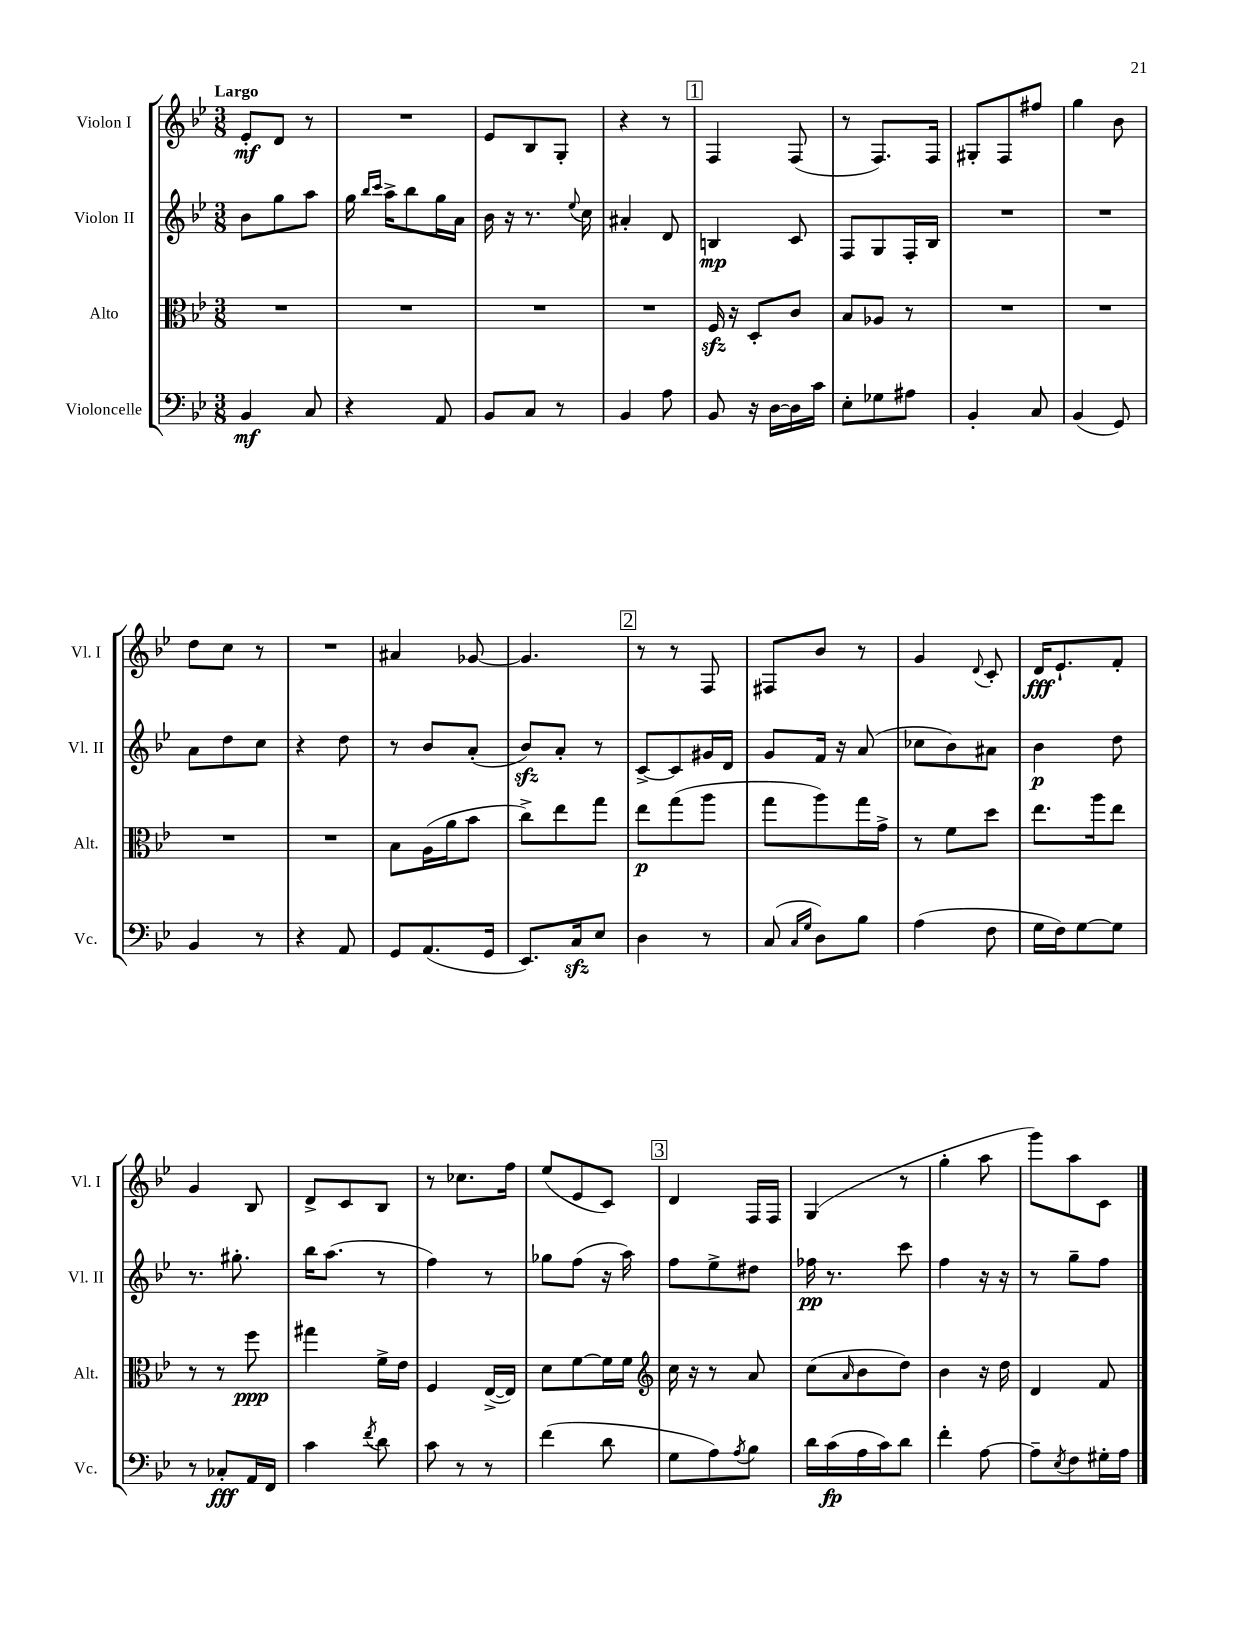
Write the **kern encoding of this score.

**kern	**dynam	**kern	**dynam	**kern	**dynam	**kern	**dynam
*part4	*part4	*part3	*part3	*part2	*part2	*part1	*part1
*staff4	*staff4	*staff3	*staff3	*staff2	*staff2	*staff1	*staff1
*I"Violoncelle	*	*I"Alto	*	*I"Violon II	*	*I"Violon I	*
*I'Vc.	*	*I'Alt.	*	*I'Vl. II	*	*I'Vl. I	*
*clefF4	*	*clefC3	*	*clefG2	*	*clefG2	*
*k[b-e-]	*	*k[b-e-]	*	*k[b-e-]	*	*k[b-e-]	*
*M3/8	*	*M3/8	*	*M3/8	*	*M3/8	*
=1	=1	=1	=1	=1	=1	=1	=1
!	!	!	!	!	!	!LO:TX:a:B:t=Largo	!
4BB-/	mf	4.r	.	8b-\L	.	8e-'/L	mf
.	.	.	.	8gg\	.	8d/J	.
8C/	.	.	.	8aa\J	.	8r	.
=2	=2	=2	=2	=2	=2	=2	=2
4r	.	4.r	.	16gg\	.	4.r	.
.	.	.	.	16qqbb-/LL	.	.	.
.	.	.	.	16qqccc/JJ	.	.	.
.	.	.	.	16aa^\KL	.	.	.
.	.	.	.	8bb-\	.	.	.
8AA/	.	.	.	16gg\L	.	.	.
.	.	.	.	16a\JJ	.	.	.
=3	=3	=3	=3	=3	=3	=3	=3
8BB-/L	.	4.r	.	16b-\	.	8e-/L	.
.	.	.	.	16r	.	.	.
8C/J	.	.	.	8.r	.	8B-/	.
8r	.	.	.	.	.	8G'/J	.
.	.	.	.	8qqee-/	.	.	.
.	.	.	.	16cc\	.	.	.
=4	=4	=4	=4	=4	=4	=4	=4
4BB-/	.	4.r	.	4a#X'/	.	4r	.
8A\	.	.	.	8d/	.	8r	.
!!LO:REH:place=s1:t=1
=5	=5	=5	=5	=5	=5	=5	=5
8BB-/	.	16Fzz/	.	4Bn/	mp	4F/	.
.	.	16r	.	.	.	.	.
16r	.	8D'/L	.	.	.	.	.
[16D\LL	.	.	.	.	.	.	.
16D\]	.	8c/J	.	8c/	.	(8F/	.
16c\JJ	.	.	.	.	.	.	.
=6	=6	=6	=6	=6	=6	=6	=6
8E-'\L	.	8B-/L	.	8F/L	.	8r	.
8G-X\	.	8A-X/J	.	8G/	.	8.F/L)	.
8A#X\J	.	8r	.	16F'/L	.	.	.
.	.	.	.	16B-/JJ	.	16F/Jk	.
=7	=7	=7	=7	=7	=7	=7	=7
4BB-'/	.	4.r	.	4.r	.	8G#X'/L	.
.	.	.	.	.	.	8F/	.
8C/	.	.	.	.	.	8ff#X/J	.
=8	=8	=8	=8	=8	=8	=8	=8
(4BB-/	.	4.r	.	4.r	.	4gg\	.
8GG/)	.	.	.	.	.	8b-\	.
!!LO:LB:g=z
=9	=9	=9	=9	=9	=9	=9	=9
4BB-/	.	4.r	.	8a\L	.	8dd\L	.
.	.	.	.	8dd\	.	8cc\J	.
8r	.	.	.	8cc\J	.	8r	.
=10	=10	=10	=10	=10	=10	=10	=10
4r	.	4.r	.	4r	.	4.r	.
8AA/	.	.	.	8dd\	.	.	.
=11	=11	=11	=11	=11	=11	=11	=11
8GG/L	.	8B-\L	.	8r	.	4a#X/	.
(8.AA/	.	(16A\L	.	8b-/L	.	.	.
.	.	16a\J	.	.	.	.	.
.	.	8b-\J	.	(8a'/J	.	[8g-X/	.
16GG/Jk	.	.	.	.	.	.	.
=12	=12	=12	=12	=12	=12	=12	=12
8.EE-/L)	.	8cc^\L)	.	8b-zz/L)	.	4.g-/]	.
.	.	8ee-\	.	8a'/J	.	.	.
16Czz/k	.	.	.	.	.	.	.
8E-/J	.	8gg\J	.	8r	.	.	.
!!LO:REH:place=s1:t=2
=13	=13	=13	=13	=13	=13	=13	=13
4D\	.	8ee-\L	p	[8c^/L	.	8r	.
.	.	(8gg\	.	8c/]	.	8r	.
8r	.	8aa\J	.	16g#X/L	.	8F/	.
.	.	.	.	16d/JJ	.	.	.
=14	=14	=14	=14	=14	=14	=14	=14
(8C/	.	8gg\L	.	8g/L	.	8F#X/L	.
16qqC/LL	.	.	.	.	.	.	.
16qqG/JJ	.	.	.	.	.	.	.
8D\L)	.	8aa\)	.	16f/Jk	.	8b-/J	.
.	.	.	.	16r	.	.	.
8B-\J	.	16gg\L	.	(8a/	.	8r	.
.	.	16g^\JJ	.	.	.	.	.
=15	=15	=15	=15	=15	=15	=15	=15
(4A\	.	8r	.	8cc-X\L	.	4g/	.
.	.	8f\L	.	8b-\)	.	.	.
.	.	.	.	.	.	8qqd/	.
8F\	.	8dd\J	.	8a#X\J	.	8c'/	.
=16	=16	=16	=16	=16	=16	=16	=16
16G\LL	.	8.ee-\L	.	4b-\	p	16d/KL	fff
16F\J)	.	.	.	.	.	8.e-`/	.
[8G\	.	.	.	.	.	.	.
.	.	16aa\k	.	.	.	.	.
8G\J]	.	8ee-\J	.	8dd\	.	8f'/J	.
!!LO:LB:g=z
=17	=17	=17	=17	=17	=17	=17	=17
8r	.	8r	.	8.r	.	4g/	.
8C-X'/L	fff	8r	.	.	.	.	.
.	.	.	.	8.gg#X'\	.	.	.
16AA/L	.	8ff\	ppp	.	.	8B-/	.
16FF/JJ	.	.	.	.	.	.	.
=18	=18	=18	=18	=18	=18	=18	=18
4c\	.	4gg#X\	.	16bb-\KL	.	8d^/L	.
.	.	.	.	(8.aa\J	.	.	.
.	.	.	.	.	.	8c/	.
8qf/	.	.	.	.	.	.	.
8d\	.	16f^\LL	.	8r	.	8B-/J	.
.	.	16e-\JJ	.	.	.	.	.
=19	=19	=19	=19	=19	=19	=19	=19
8c\	.	4F/	.	4ff\)	.	8r	.
8r	.	.	.	.	.	8.cc-X\L	.
8r	.	([16E-^/LL	.	8r	.	.	.
.	.	16E-/JJ])	.	.	.	16ff\Jk	.
=20	=20	=20	=20	=20	=20	=20	=20
(4f\	.	8d\L	.	8gg-X\L	.	(8ee-/L	.
.	.	[8f\	.	(8ff\J	.	8e-/	.
8d\	.	16f\L]	.	16r	.	8c/J)	.
.	.	16f\JJ	.	16aa\)	.	.	.
!!LO:REH:place=s1:t=3
=21	=21	=21	=21	=21	=21	=21	=21
*	*	*clefG2	*	*	*	*	*
8G\L	.	16cc\	.	8ff\L	.	4d/	.
.	.	16r	.	.	.	.	.
8A\)	.	8r	.	8ee-^\	.	.	.
8qA/	.	.	.	.	.	.	.
8B-\J	.	8a/	.	8dd#X\J	.	16F/LL	.
.	.	.	.	.	.	16F/JJ	.
=22	=22	=22	=22	=22	=22	=22	=22
16d\LL	.	(8cc\L	.	16ff-X\	pp	(4G/	.
(16c\	fp	.	.	8.r	.	.	.
.	.	16qqa/	.	.	.	.	.
16A\	.	8b-\	.	.	.	.	.
16c\J)	.	.	.	.	.	.	.
8d\J	.	8dd\J)	.	8ccc\	.	8r	.
=23	=23	=23	=23	=23	=23	=23	=23
4f'\	.	4b-\	.	4ff\	.	4gg'\	.
[8A\	.	16r	.	16r	.	8aa\	.
.	.	16dd\	.	16r	.	.	.
=24	=24	=24	=24	=24	=24	=24	=24
8A~\L]	.	4d/	.	8r	.	8ggg\L)	.
8qE-/	.	.	.	.	.	.	.
8F\	.	.	.	8gg~\L	.	8aa\	.
16G#X'\L	.	8f/	.	8ff\J	.	8c\J	.
16A\JJ	.	.	.	.	.	.	.
==	==	==	==	==	==	==	==
*-	*-	*-	*-	*-	*-	*-	*-
